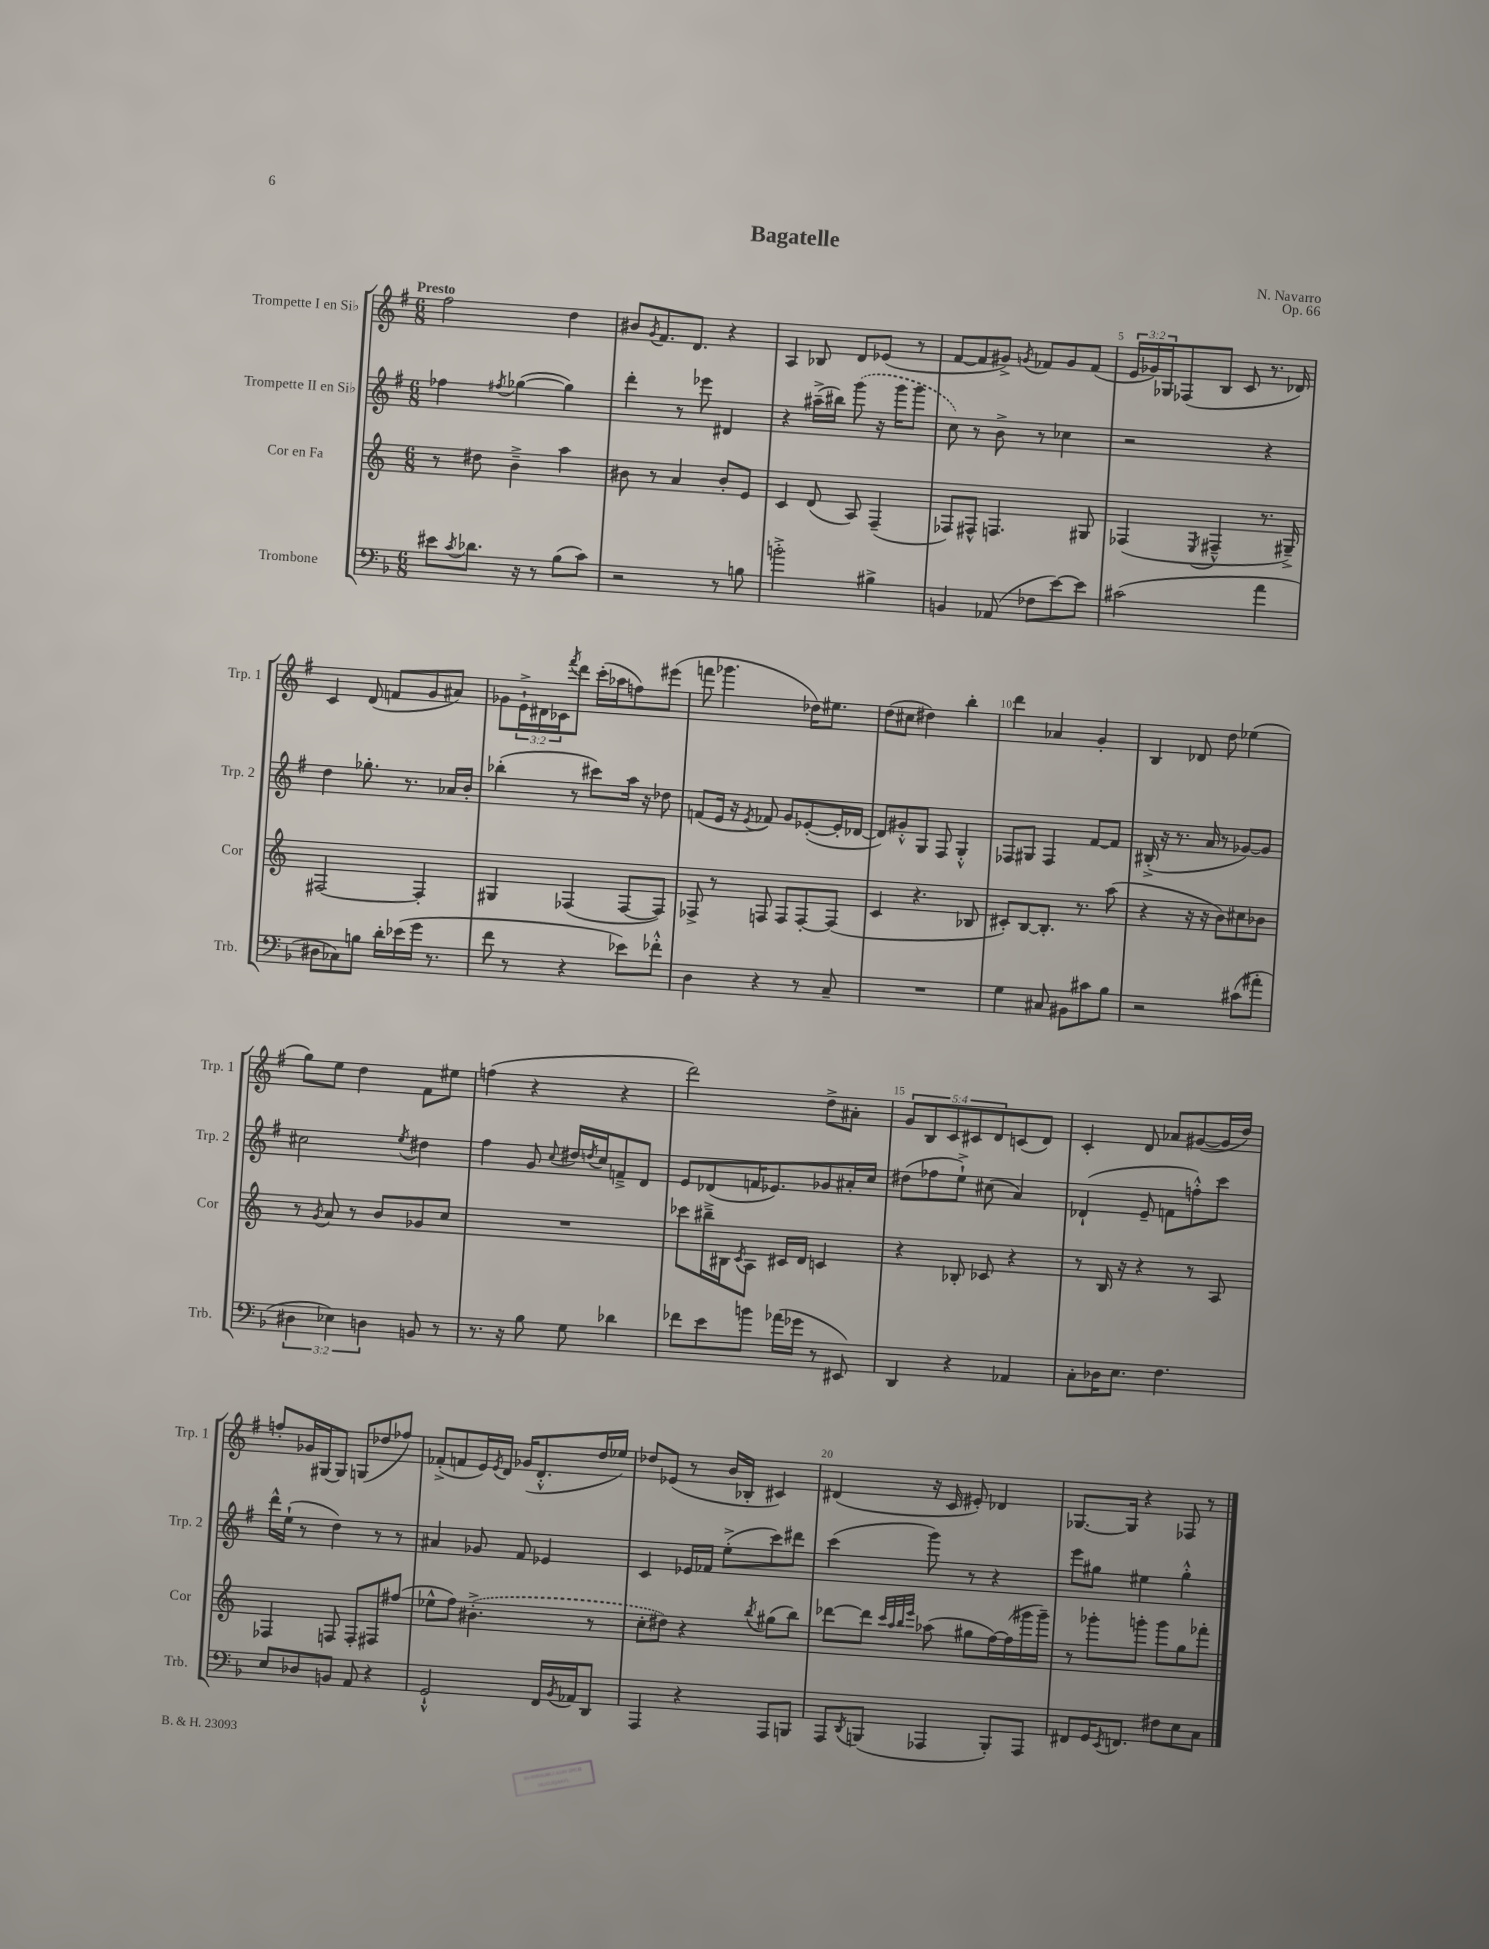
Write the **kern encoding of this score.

**kern	**kern	**kern	**kern
*part4	*part3	*part2	*part1
*staff4	*staff3	*staff2	*staff1
*I"Trombone	*I"Cor en Fa	*I"Trompette II en Si♭	*I"Trompette I en Si♭
*I'Trb.	*I'Cor	*I'Trp. 2	*I'Trp. 1
*clefF4	*clefG2	*clefG2	*clefG2
*k[b-]	*k[]	*k[f#]	*k[f#]
*M6/8	*M6/8	*M6/8	*M6/8
=1	=1	=1	=1
!	!	!	!LO:TX:a:B:t=Presto
8e#X\L	8r	4ff-X\	2ff#\
8qc/	.	.	.
8.d-X\J	8dd#X\	.	.
.	.	8qff#X/	.
.	4b~^\	([4gg-X\	.
16r	.	.	.
8r	.	.	.
(8B-\L	4aa\	4gg-\])	4dd\
8c\J)	.	.	.
=2	=2	=2	=2
2r	8b#X\	4ddd'\	8b#X/L
.	.	.	8qg/
.	8r	.	8.f#/
.	4a/	8r	.
.	.	.	8.d/J
.	.	8eee-X\	.
8r	8b#'/L	4d#X/	4r
8Bn\	8e/J	.	.
=3	=3	=3	=3
2bn'^\	4c/	4r	4A/
.	(8d/	(16aa#X~^\LL	8B-X/
.	.	16bb#X\JJ)	.
.	8A/)	(8ggg\	8d/L
4B#X^\	(4F~/	16r	(8e-X/J
.	.	16ggg\KL	.
.	.	8ggg\J	8r
=4	=4	=4	=4
4BBn/	8F-X/L)	8cc\)	[8f#/L
.	8F#X^^/J	8r	8f#/]
(8AA-X/	4.Fn/	8b^\	8g#X^/J)
.	.	.	8qgn/
8F-X\L	.	8r	8f-X/L
[8e\)	.	4cc-X\	8g/
8e\J]	8G#X/	.	(8f-/J
=5	=5	=5	=5
(2c#X\	(4F-X/	2r	24e/LL
.	.	.	24g-X/)
.	.	.	24G-X/J
.	.	.	(8F-X/
.	8qE/	.	.
.	4F#X~^^/	.	8B/J
.	.	.	8c/
4a\	8.r	4r	8.r
.	16G#X~^/)	.	16d-X/)
!!LO:LB:g=z
=6	=6	=6	=6
8D#X\L	[2F#X/	4dd\	4c/
8C-X\)	.	.	.
8Bn\J	.	8.gg-X'\	(8d/
16d'\LL	.	.	8fn/L
(16e-X\	.	8.r	.
16g\JJ	4F#'/]	.	8g/
8.r	.	.	.
.	.	16a-X/LL	8a#X/J)
.	.	16b'/JJ	.
=7	=7	=7	=7
8f\	4G#X/	(4bb-X'\	8g-X\L
8r	.	.	24e`^\L
.	.	.	24d#X\
.	.	.	24c-X\J
.	.	.	8qfff#/
4r	(4F-X/	8r	8ddd\J
.	.	8ccc#X\L)	(16ccc'\LL
.	.	.	16aa-X\J
8e-X\L)	[8F-/L	16aa\Jk	8ffn\)
.	.	16r	.
8f-X'^^\J	8F-/J])	8dd-X\	(8eee#X\J
=8	=8	=8	=8
4D\	8F-X^/	(8fn/L	8fffn\
.	8r	16e/Jk	4.ggg-X\
.	.	16r	.
.	.	8qe/	.
4r	8Fn/	8f-X/)	.
.	8F/L	8g/L	.
8r	[8F'/	([8e-X'/	16dd-X\KL)
.	.	.	8.ee#X\J
8C~/	(8F/J]	16e-'/L]	.
.	.	[16d-X/JJ	.
=9	=9	=9	=9
2.r	4c/	8d-/L])	(8dd\L
.	.	8g#X'^^/	8cc#X\J
.	4.r	8G/J	4dd#X\)
.	.	8F#/	.
.	.	4G'^^/	4bb'\
.	8B-X/	.	.
=10	=10	=10	=10
4G\	8c#X'/L)	8F-X/L	4ddd\
.	[8B/	8G#X/J	.
8C#X/	8.B'/J]	4F-/	4a-X/
8BB#X\L	.	.	.
.	8.r	.	.
8c#X\	.	[8f#/L	4g'/
8B-\J	(8aa\	8f#/J]	.
=11	=11	=11	=11
2r	4r	(16B#X'^/	4B/
.	.	16r	.
.	.	8.r	.
.	16r	.	8d-X/
.	16r	16a/	.
.	8b\L)	8r	8dd\
(8c#X\L	8cc#X\	[8g-X/L)	(4ee-X\
8a#X'\J	8b-X\J	8g-/J]	.
!!LO:LB:g=z
=12	=12	=12	=12
6D#X\	8r	2cc#X\	8gg\L)
.	8qg/	.	.
.	8a/	.	8ee\J
6E-X\)	.	.	.
.	8r	.	4dd\
6Dn\	.	.	.
.	8b/L	.	.
.	.	8qee/	.
8BBn/	8g-X/	4dd#X\	8f#\L
8r	8cc/J	.	8ee#X\J
=13	=13	=13	=13
8.r	2.r	4ff#\	(4ffn\
16r	.	.	.
8B-\	.	8g/	4r
.	.	8qqcc/	.
8G\	.	16dd#X/LL	.
.	.	8qddn/	.
.	.	16cc/J	.
4d-X\	.	8fn~^/	4r
.	.	8d/J	.
=14	=14	=14	=14
8f-X\L	8ccc-X\L	8e/L	2ddd\)
8e\	16bb#X~^\L	(8d-X/	.
.	16B#X\J	.	.
.	8qc/	.	.
8bn\J	8A\J	16fn/K	.
.	.	8.e-X/)	.
(16a-X\LL	16c#X/LL	.	.
16g-X\JJ	16d/JJ	.	.
8r	4cn/	8g-X/	8dd^\L
8EE#X/)	.	16a#X'/L	8a#X'\J
.	.	16cc/JJ	.
=15	=15	=15	=15
4DD/	4r	(8dd#X\L	10g/L
.	.	.	10B/
.	.	8ff-X\	.
.	.	.	10c/
4r	8B-X'/	8ee`^\J)	.
.	.	.	10c#X/
.	8c-X/	(8cc#X\	.
.	.	.	10d/
4AA-X/	4r	4a/)	(8cn/
.	.	.	8d/J)
=16	=16	=16	=16
8C'\L	8r	(4d-X`/	4c'/
16D-X\K	16B/	.	.
8.E\J	16r	.	.
.	4r	8e~/	8d/
4.F\	.	8fn\L	8a-X/L
.	8r	8ffn'^^\)	([8g#X/
.	8A/	8ccc\J	16g#/L]
.	.	.	16dd/JJ)
!!LO:LB:g=z
=17	=17	=17	=17
8E/L	4F-X/	16ddd^^\LL	8ffn'/L
.	.	(16ee`\JJ	.
8D-X/	.	8r	16g-X/L
.	.	.	[16G#X/J
8BBn/J	8Fn/	4dd\)	8G#/J]
8AA/	8F'/L	.	(8Gn/L
4r	8F#X/	8r	8dd-X/
.	(8ff#X/J	8r	8ff-X/J)
=18	=18	=18	=18
2GG`^^/	8ee-X^^\L	4a#X/	(8f-X'^/L
.	8ff\J)	.	8fn/
.	(4.b#X'^\	8g-X/	16e/L)
.	.	.	8qe/
.	.	.	16d/JJ
.	.	8f#/	(16g-X/KL
.	.	.	8.d'^^/
16FF/LL	.	4e-X/	.
8qBB-/	.	.	.
16AA-X/J	.	.	.
8DD/J	8r	.	16dd/L
.	.	.	16ee-X/JJ)
=19	=19	=19	=19
4AAA/	8cc'\L	4c/	8dd-X/L
.	8dd#X\J)	.	(8e-X/J
4r	4r	16e-X/LL	8r
.	.	16f-X/JJ	.
.	.	(8ee'^\L	16b/LL
.	.	.	16B-X'/JJ
.	8qbb/	.	.
8AAA/L	(8gg#X\L	8ccc\)	4c#X/)
8BBBn/J	8bb\J)	8ddd#X\J	.
=20	=20	=20	=20
8AAA/L	[8ddd-X\L	(4ccc\	(4d#X/
8qDD/	.	.	.
(8BBBn/J	8ddd-\J]	.	.
.	32qqccc/LLL	.	.
.	32qqaa/	.	.
.	32qqbb/	.	.
.	32qqeee/JJJ	.	.
4AAA-X/	(8aa-X\	8ggg\)	16r
.	.	.	16c/
.	8gg#X\L	8r	8e#X'/)
8BBB'/L)	[16ff\L)	4r	4d-X/
.	(16ff\]	.	.
8AAA-/J	16ggg#X\	.	.
.	16ggg#~\JJ)	.	.
=21	=21	=21	=21
8FF#X/L	8r	8eee\L	[8.G-X/L
16GG/K	8ggg-X'\L	8gg#X\J	.
8qEE/	.	.	.
8.FFn/J	.	.	16G-/Jk]
.	8gggn'\J	4ee#X\	4r
8F#X\L	8ggg\L	.	.
8E\	8gg\	4gg#'^^\	8F-X/
8C\J	8fff-X'\J	.	8r
==	==	==	==
*-	*-	*-	*-
